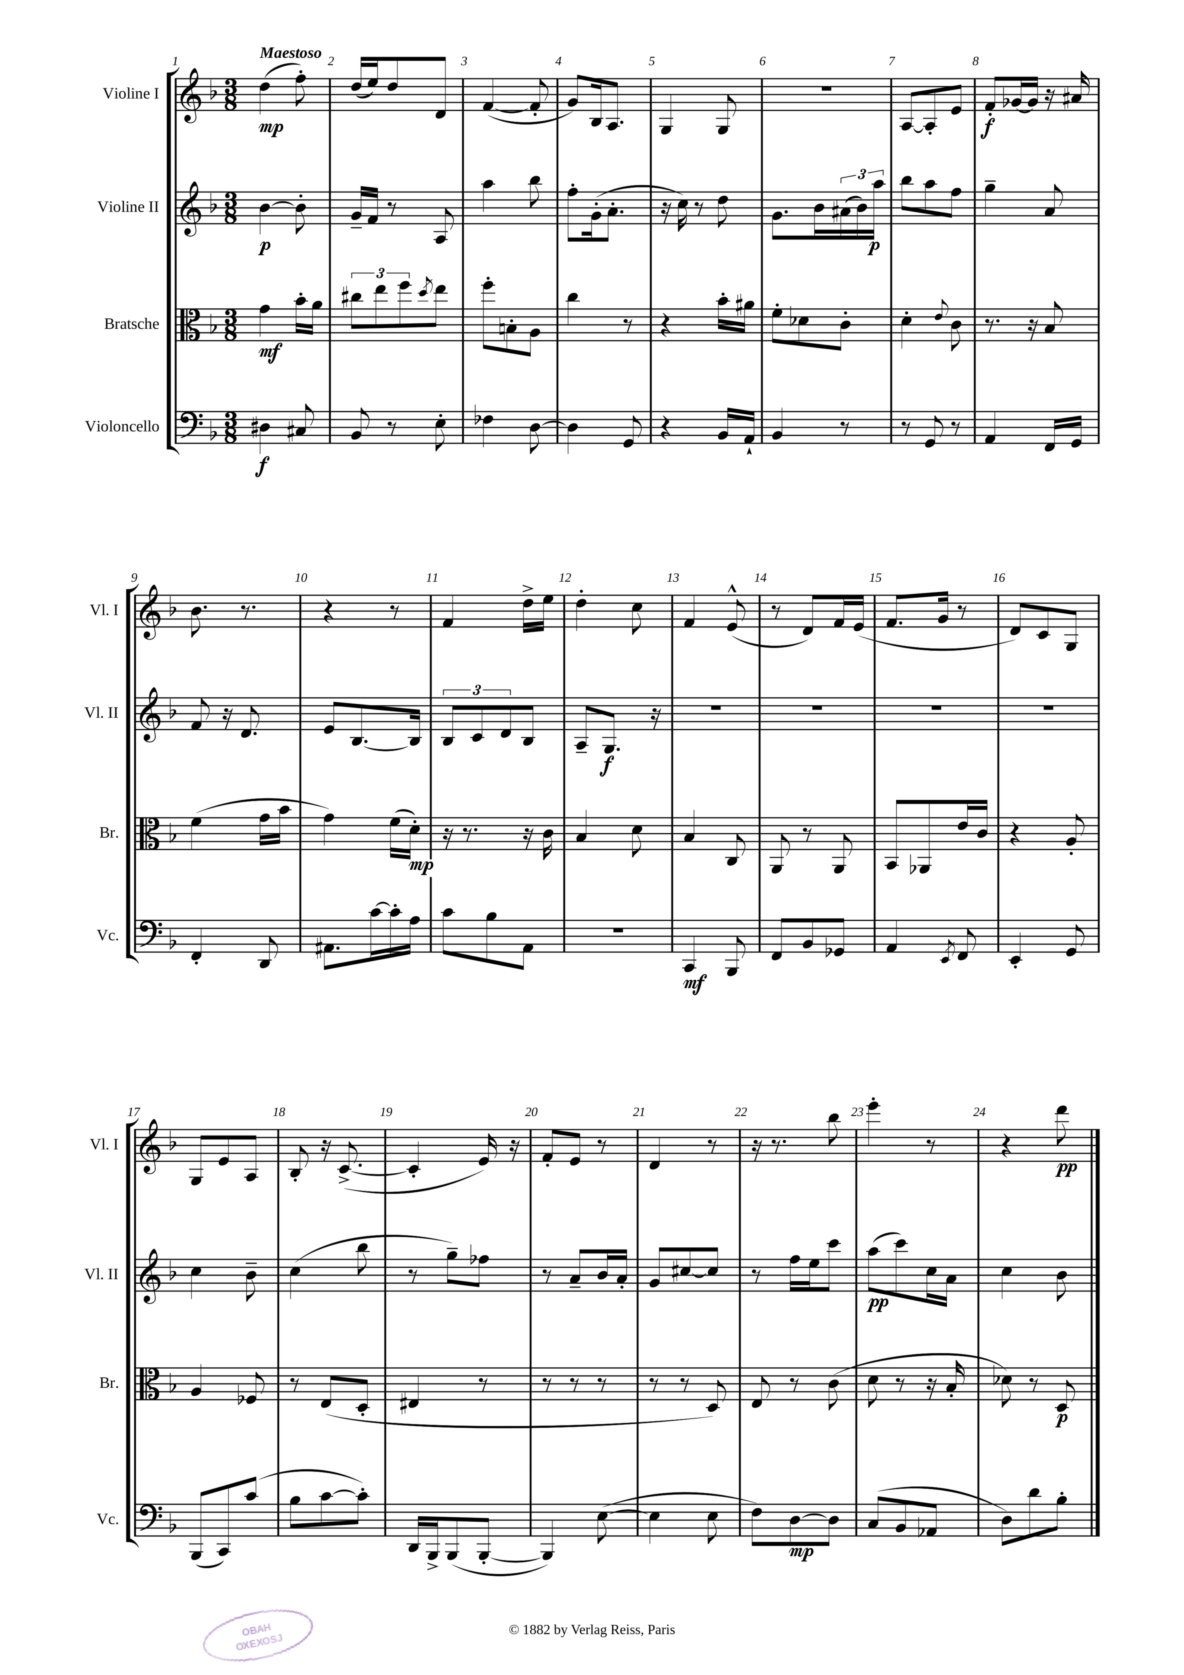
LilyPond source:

<<
\new StaffGroup <<
\new Staff = "s0" \with { instrumentName = "Violine I" shortInstrumentName = "Vl. I" } {
    \clef treble \key f \major \numericTimeSignature \time 3/8 \tempo "Maestoso"
    d''4\mp( f''8-.) |
    d''16( e''16) d''8 d'8 |
    f'4~( f'8-. |
    g'8) bes16 a8. |
    g4 g8 |
    R4. |
    a8~ a8-. e'8 |
    f'8-.\f ges'16~ ges'16 r16 ais'16 |
    bes'8. r8. |
    r4 r8 |
    f'4 d''16-> e''16 |
    d''4-. c''8 |
    f'4 e'8-^( |
    r8 d'8) f'16 e'16( |
    f'8. g'16 r8 |
    d'8) c'8 g8 |
    g8 e'8 a8 |
    bes8-. r16 c'8.~->( |
    c'4-. e'16) r16 |
    f'8-. e'8 r8 |
    d'4 r8 |
    r16 r8. bes''8 |
    e'''4-. r8 |
    r4 d'''8\pp \bar "|." |
}
\new Staff = "s1" \with { instrumentName = "Violine II" shortInstrumentName = "Vl. II" } {
    \clef treble \key f \major \numericTimeSignature \time 3/8
    bes'4~\p bes'8-. |
    g'16-- f'16 r8 a8 |
    a''4 bes''8 |
    f''8-. g'16-.( a'8.-. |
    r16 c''16) r8 d''8 |
    g'8. bes'16 \tuplet 3/2 { ais'16( bes'16) a''16\p } |
    bes''8 a''8 f''8 |
    g''4-- a'8 |
    f'8 r16 d'8. |
    e'8 bes8.~ bes16 |
    \tuplet 3/2 { bes8 c'8 d'8 } bes8 |
    a8-- g8.\f r16 |
    R4. |
    R4. |
    R4. |
    R4. |
    c''4 bes'8-- |
    c''4( bes''8 |
    r8 g''8--) fes''8 |
    r8 a'8-- bes'16 a'16-. |
    g'8 cis''8~ cis''8 |
    r8 f''16 e''16 c'''8 |
    a''8\pp( c'''8) c''16 a'16 |
    c''4 bes'8 \bar "|." |
}
\new Staff = "s2" \with { instrumentName = "Bratsche" shortInstrumentName = "Br." } {
    \clef alto \key f \major \numericTimeSignature \time 3/8
    g'4\mf bes'16-. a'16 |
    \tuplet 3/2 { cis''8 e''8 f''8 } \acciaccatura { d''8 } e''8 |
    f''8-. b8-. a8 |
    c''4 r8 |
    r4 bes'16-. ais'16 |
    f'8-. des'8 c'8-. |
    d'4-. \appoggiatura { e'8 } c'8 |
    r8. r16 bes8 |
    f'4( g'16 bes'16 |
    g'4) f'16( d'16-.\mp) |
    r16 r8. r16 c'16 |
    bes4 d'8 |
    bes4 c8 |
    a,8 r8 a,8 |
    bes,8 aes,8 e'16 c'16 |
    r4 a8-. |
    a4 fes8 |
    r8 e8( d8-. |
    eis4 r8 |
    r8 r8 r8 |
    r8 r8 d8) |
    e8 r8 c'8( |
    d'8 r8 r16 bes16-. |
    des'8) r8 d8\p \bar "|." |
}
\new Staff = "s3" \with { instrumentName = "Violoncello" shortInstrumentName = "Vc." } {
    \clef bass \key f \major \numericTimeSignature \time 3/8
    dis4\f cis8 |
    bes,8 r8 e8-. |
    fes4 d8~ |
    d4 g,8 |
    r4 bes,16 a,16-! |
    bes,4 r8 |
    r8 g,8 r8 |
    a,4 f,16 g,16 |
    f,4-. d,8 |
    ais,8. c'16~ c'16-. a16 |
    c'8 bes8 a,8 |
    R4. |
    c,4\mf bes,,8 |
    f,8 bes,8 ges,8 |
    a,4 \acciaccatura { e,8 } f,8 |
    e,4-. g,8 |
    bes,,8( c,8) c'8( |
    bes8 c'8~ c'8-.) |
    d,16 bes,,16-> bes,,8( bes,,8~-. |
    bes,,4) e8~( |
    e4 e8 |
    f8) d8~\mp d8 |
    c8( bes,8 aes,8 |
    d8) d'8 bes8-. \bar "|." |
}
>>
>>
\layout { \context { \Score \override BarNumber.break-visibility = ##(#f #t #t) barNumberVisibility = #all-bar-numbers-visible } }
